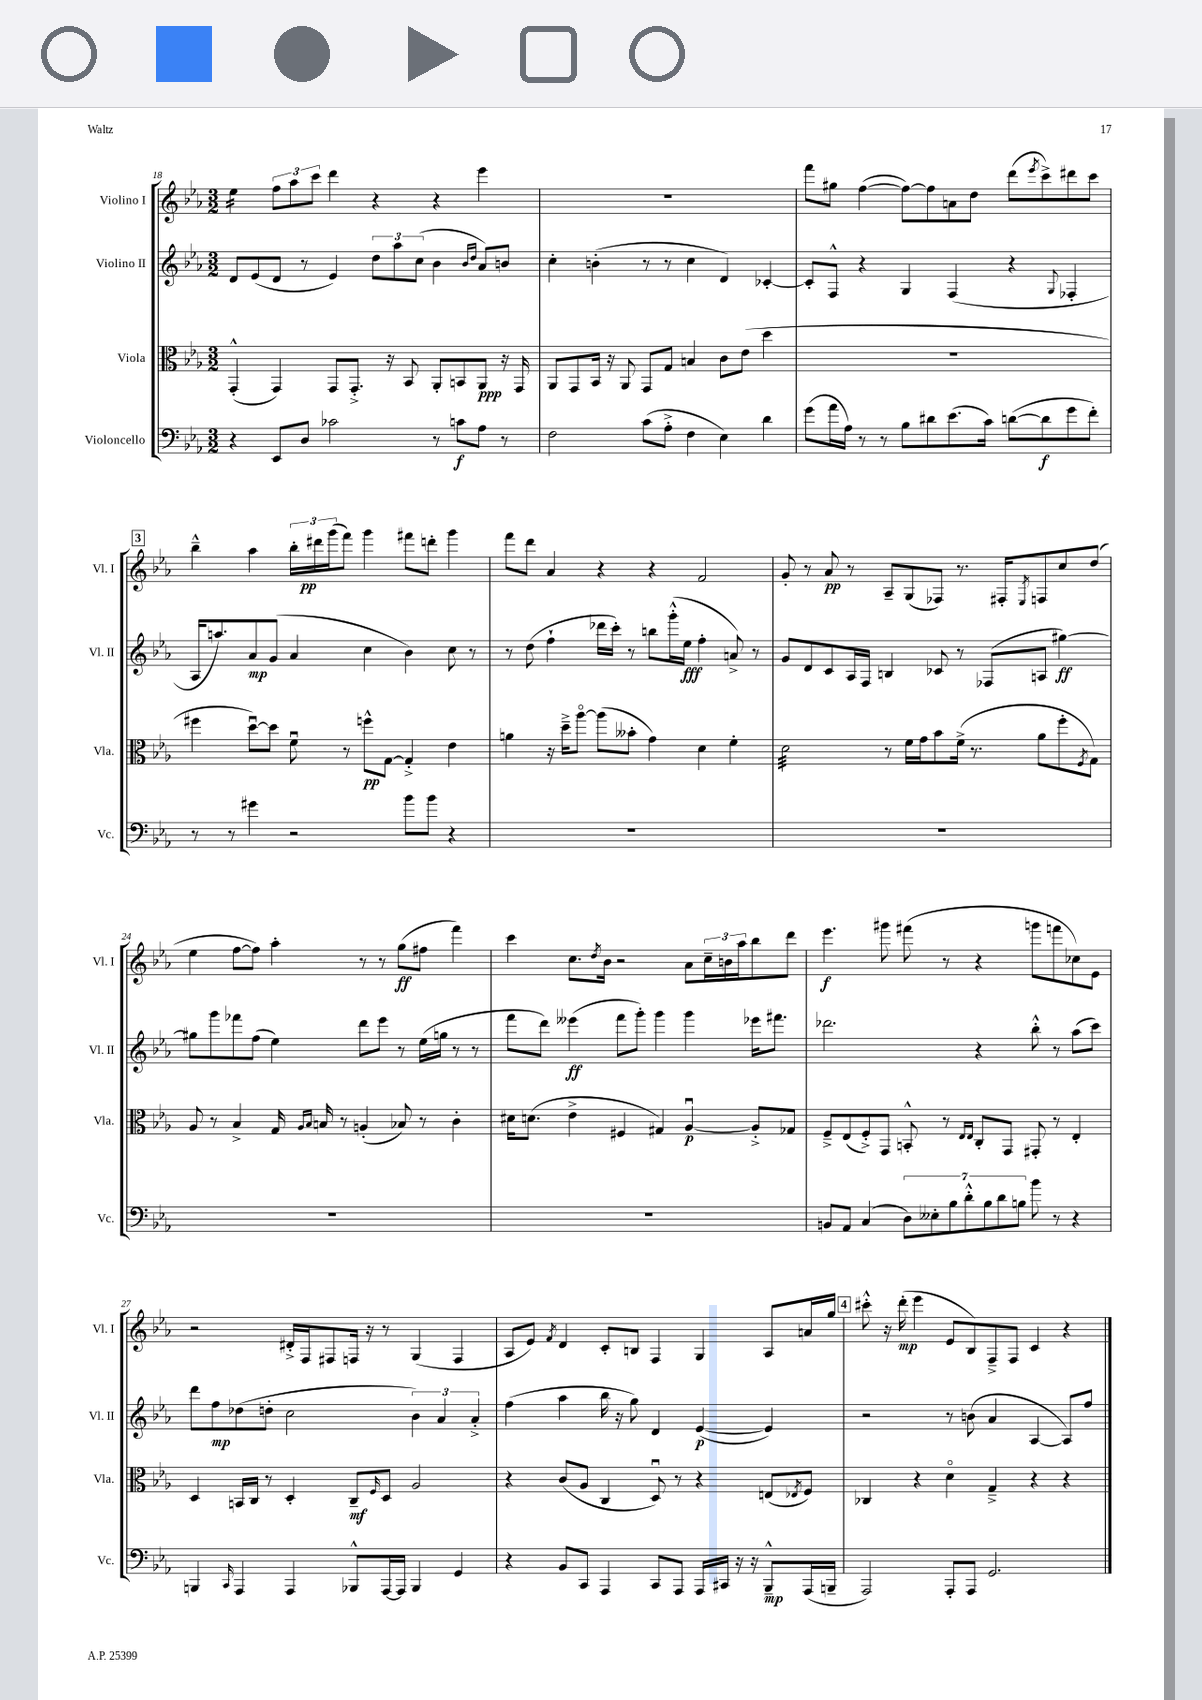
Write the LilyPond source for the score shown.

<<
\new StaffGroup <<
\new Staff = "s0" \with { instrumentName = "Violino I" shortInstrumentName = "Vl. I" } {
    \clef treble \key ees \major \numericTimeSignature \time 3/2
    ees''4:16 \tuplet 3/2 { f''8 aes''8 c'''8 } d'''4 r4 r4 ees'''4 |
    R1. |
    f'''8 gis''8 f''4~( f''8~) f''8 a'8 d''8 d'''8( \acciaccatura { ees'''8 } c'''8->) dis'''8 c'''8 |
    \mark \markup { \box "3" } bes''4---^ aes''4 \tuplet 3/2 { bes''16-. dis'''16\pp g'''16( } f'''8) g'''4 fis'''8 d'''8-. g'''4 |
    f'''8 d'''8 aes'4 r4 r4 f'2 |
    g'8-. r8 aes'8\pp r8 aes8-- g8( fes8) r8. fis16-. \acciaccatura { ees8 } f8 c''8 d''8( |
    ees''4 f''8~ f''8) aes''4-. r8 r8 g''8\ff( fis''8 f'''4) |
    c'''4 c''8. \acciaccatura { d''8 } bes'16 r2 aes'8 \tuplet 3/2 { c''16-- b'16 aes''16 } bes''8 d'''8 |
    ees'''4.\f gis'''8 fis'''8( r8 r4 g'''8 f'''8 ces''8) ees'8 |
    r2 dis'16-.-> f16 fis8 f16 r16 r8 g4( f4 |
    aes8 ees'8) \acciaccatura { f'8 } d'4 c'8-. b8 f4 g4 aes8 a'16 g''16 |
    \mark \markup { \box "4" } cis'''8-.-^ r16 d'''16-.\mp( ees'''4 ees'8 bes8) f8---> f8 c'4 r4 \bar "|." |
}
\new Staff = "s1" \with { instrumentName = "Violino II" shortInstrumentName = "Vl. II" } {
    \clef treble \key ees \major \numericTimeSignature \time 3/2
    d'8 ees'8( d'8 r8 ees'4) \tuplet 3/2 { d''8 aes''8 c''8( } bes'4 \grace { bes'16 d''16 } aes'8) b'8 |
    c''4-. b'4-.( r8 r8 c''4 d'4) ces'4~-. |
    ces'8-. f8-^ r4 g4 f4( r4 \appoggiatura { g8 } fes4-. |
    \mark \markup { \box "3" } aes16 a''8.) aes'8\mp g'8( aes'4 c''4 bes'4) c''8 r8 |
    r8 d''8( f''4-! des'''16 c'''16-.) r8 b''8 g'''16-.-^( ees''16\fff f''4-. a'8->) r8 |
    g'8 d'8 c'8 aes16 f16 b4 ces'8 r8 fes8( a8 gis''4~\ff) |
    gis''8 g'''8 fes'''8 f''8( ees''4) d'''8 ees'''8 r8 ees''16( g''16 r8 r8 |
    f'''8 d'''8) eeses'''4\ff( f'''8 g'''8-.) g'''4 g'''4 ees'''16 fis'''8. |
    des'''2. r4 bes''8-.-^ r8 aes''8( c'''8) |
    d'''8 f''8\mp des''8( d''8-. c''2 \tuplet 3/2 { bes'4) aes'4 aes'4-.-> } |
    f''4( aes''4 bes''16 r16 g''8) d'4 ees'4~\p( ees'4) |
    \mark \markup { \box "4" } r2 r8 b'8( aes'4 aes4~ aes8) f''8 \bar "|." |
}
\new Staff = "s2" \with { instrumentName = "Viola" shortInstrumentName = "Vla." } {
    \clef alto \key ees \major \numericTimeSignature \time 3/2
    g,4-.-^( g,4) g,8 g,8.-.-> r16 bes,8 aes,8-. b,8 aes,8\ppp r16 g,16 |
    aes,8 g,8 bes,16 r16 aes,8 g,8 g8 b4 c'8 ees'8( d''4 |
    R1. |
    \mark \markup { \box "3" } fis''4 d''8~\downbow) d''8 f'8\downbow r8 f''8-^\pp g8~ g4-.-> ees'4 |
    a'4 r16 d''16---> aes''8~\flageolet aes''8( beses'8-. g'4) d'4 f'4-. |
    d'2:32 r8 f'16 g'16 bes'8 f'16->( r8. aes'8 f''8-. \acciaccatura { f8 } g8) |
    aes8 r8 bes4-> g16 \grace { aes16 bes16 } b16 r8 a4-.( bes8) r8 c'4-. |
    dis'16 d'8.( ees'4-> fis4 gis4) aes4~\downbow\p aes8-.-> ges8 |
    f8---> ees8( f8-.->) g,8 b,8-.-^ r8 \grace { ees16 ees16 } c8-. g,8 gis,8-. r8 ees4-. |
    d4 b,16 c16 r8 d4-. c8--\mf \grace { f16 } d8 aes2 |
    r4 c'8( aes8 c4 d8\downbow) r8 r4 e8( \acciaccatura { ees8 } f8) |
    \mark \markup { \box "4" } ces4 r4 d'4\flageolet g4---> r4 r4 \bar "|." |
}
\new Staff = "s3" \with { instrumentName = "Violoncello" shortInstrumentName = "Vc." } {
    \clef bass \key ees \major \numericTimeSignature \time 3/2
    r4 ees,8 d8 ces'2 r8 c'8\f aes8 r8 |
    f2 c'8( aes8-.-> f4 ees4) d'4 |
    g'8( aes'16 aes16) r8 r8 bes8 dis'8 ees'8.( c'16) d'8~( d'8\f g'8 f'8-.) |
    \mark \markup { \box "3" } r8 r8 gis'4 r2 bes'8 bes'8 r4 |
    R1. |
    R1. |
    R1. |
    R1. |
    b,8 aes,8 c4( \tuplet 7/4 { d8) eeses8-. bes8 d'8-.-^ bes8 d'8 b8 } bes'8 r8 r4 |
    b,,4 \grace { c,16 } aes,,4 aes,,4 bes,,8-^ aes,,16~ aes,,16 bes,,4 g,4 |
    r4 bes,8 c,8 aes,,4 c,8 aes,,8 aes,,16 cis,16 r16 r16 bes,,8---^\mp aes,,16( b,,16-- |
    \mark \markup { \box "4" } aes,,2) aes,,8-. aes,,8 g,2. \bar "|." |
}
>>
>>
\layout { \context { \Score currentBarNumber = #18 } }
